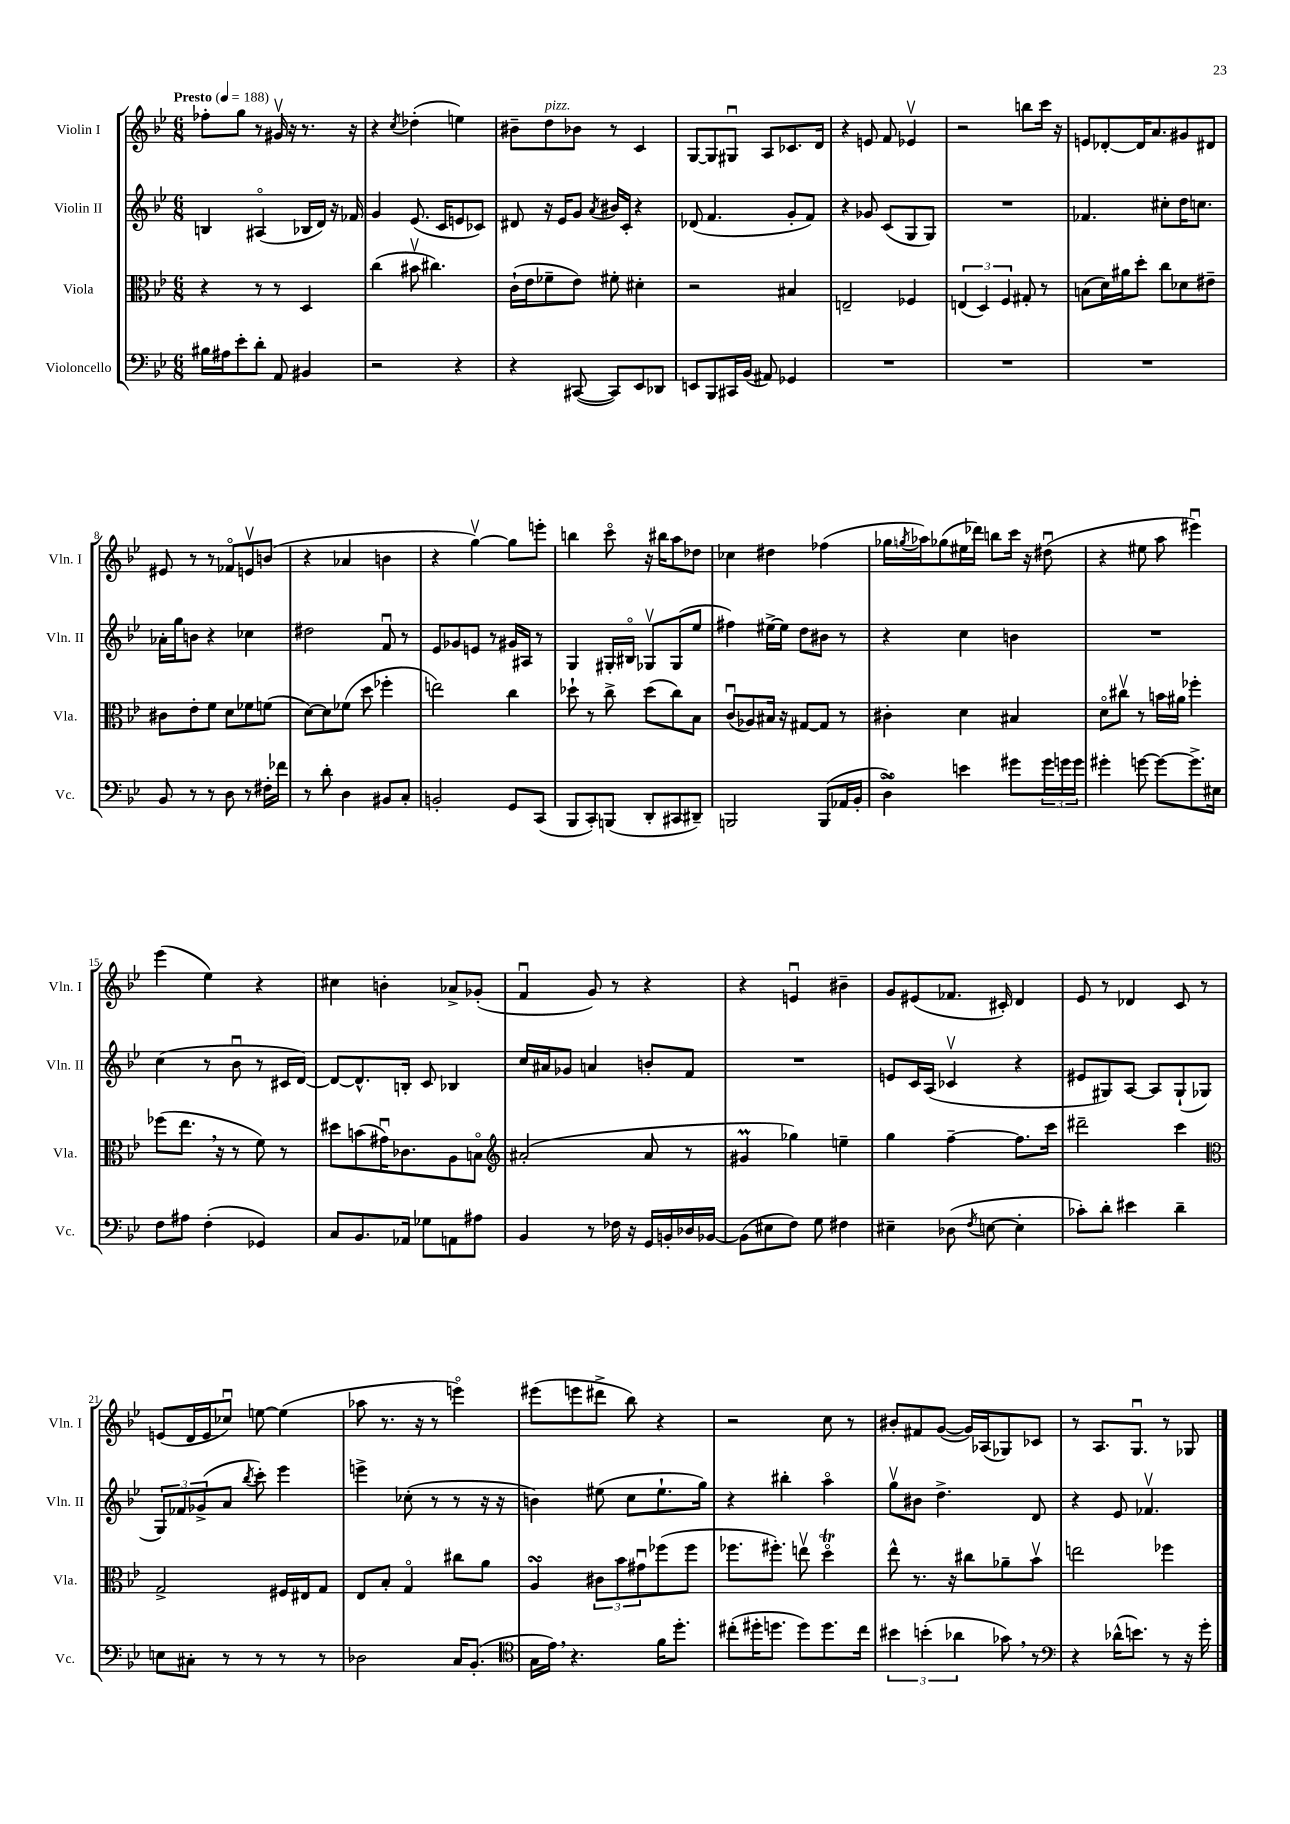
<<
\new StaffGroup <<
\new Staff = "s0" \with { instrumentName = "Violin I" shortInstrumentName = "Vln. I" } {
    \clef treble \key bes \major \numericTimeSignature \time 6/8 \tempo "Presto" 4 = 188
    fes''8-. g''8 r8 gis'16\upbow r16 r8. r16 |
    r4 \acciaccatura { c''8 } des''4-.( e''4) |
    bis'8-- d''8^\markup { \italic "pizz." } bes'8 r8 c'4 |
    g8~ g8 gis8\downbow a8 ces'8. d'16 |
    r4 e'8 f'8 ees'4\upbow |
    r2 b''8 c'''16 r16 |
    e'8 des'8~-. des'16 a'8. gis'8 dis'8 |
    eis'8 r8 r8 fes'8\flageolet e'8\upbow b'8( |
    r4 aes'4 b'4 |
    r4 g''4~\upbow) g''8 e'''8-. |
    b''4 c'''8\flageolet r16 bis''16 a''8 des''8 |
    ces''4 dis''4 fes''4( |
    ges''16 \acciaccatura { g''8 } aes''16) ges''8( eis''16 des'''16) b''8 c'''16 r16 dis''8\downbow( |
    r4 eis''8 a''8 eis'''4\downbow) |
    ees'''4( ees''4) r4 |
    cis''4 b'4-. aes'8-> ges'8-.( |
    f'4\downbow g'8) r8 r4 |
    r4 e'4\downbow bis'4-- |
    g'8 eis'8( fes'8. cis'16-.) d'4 |
    ees'8 r8 des'4 c'8 r8 |
    e'8( d'16 e'16 ces''8\downbow) e''8~ e''4( |
    aes''8 r8. r16 r8 e'''4\flageolet) |
    eis'''8( e'''8 dis'''8-> bes''8) r4 |
    r2 c''8 r8 |
    bis'8-. fis'8 g'8~( g'16) aes16( ges8) ces'8 |
    r8 a8. g8.\downbow r8 ges8 \bar "|." |
}
\new Staff = "s1" \with { instrumentName = "Violin II" shortInstrumentName = "Vln. II" } {
    \clef treble \key bes \major \numericTimeSignature \time 6/8
    b4 ais4\flageolet( bes16 d'16) r16 fes'16 |
    g'4 ees'8.( c'16 e'8 ces'8) |
    dis'8 r16 ees'16 g'8 \acciaccatura { a'8 } bis'16 c'16-. r4 |
    des'8( f'4. g'8-. f'8) |
    r4 ges'8 c'8( g8 g8) |
    R2. |
    fes'4. cis''8-. d''16 c''8. |
    aes'16-. g''16 b'8 r4 ces''4 |
    dis''2 f'8\downbow r8 |
    ees'8 ges'8 e'8 r8 gis'16 ais16 r8 |
    g4 gis16-. bis16\flageolet ges8\upbow ges8( ees''8 |
    fis''4) eis''16~-> eis''16 d''8 bis'8 r8 |
    r4 c''4 b'4 |
    R2. |
    c''4( r8 bes'8\downbow r8 cis'16 d'16~) |
    d'8~ d'8.-^ b16-. c'8 bes4 |
    c''16 ais'16 ges'8 a'4 b'8-. f'8 |
    R2. |
    e'8 c'16 a16( ces'4\upbow r4 |
    eis'8 gis8) a8~ a8 gis8-!( ges8 |
    \tuplet 3/2 { g8) fes'8 ges'8->( } a'8 \acciaccatura { bes''8 } c'''8-.) ees'''4 |
    e'''4-> ces''8-.( r8 r8 r16 r16 |
    b'4) eis''8( c''8 eis''8.-! g''16) |
    r4 bis''4-. a''4\flageolet |
    g''8\upbow bis'8 d''4.-> d'8 |
    r4 ees'8 fes'4.\upbow \bar "|." |
}
\new Staff = "s2" \with { instrumentName = "Viola" shortInstrumentName = "Vla." } {
    \clef alto \key bes \major \numericTimeSignature \time 6/8
    r4 r8 r8 d4 |
    c''4( bis'8\upbow cis''4.) |
    c'16-!( ees'16 fes'8-- ees'8) fis'8-. dis'4-. |
    r2 bis4 |
    e2-- fes4 |
    \tuplet 3/2 { e4( d4) f4 } gis8-. r8 |
    b8( d'16) ais'16 d''8-. c''8 des'8 eis'8-- |
    cis'8 ees'8-. f'8 d'8 fes'8 f'8( |
    d'8~) d'8 fes'8( d''8 fes''4-. |
    e''2) c''4 |
    des''8-! r8 c''8-> des''8( c''8) bes8 |
    c'8\downbow( aes8) bis16 r16 gis8~ gis8 r8 |
    cis'4-. d'4 bis4 |
    d'8\flageolet cis''8\upbow r8 b'16 ais'16 fes''4-. |
    fes''8( ees''8. \breathe r16 r8 f'8) r8 |
    dis''8 b'8( gis'16\downbow) ces'8. a8 b8\flageolet |
    \clef treble ais'2-.( ais'8 r8 |
    gis'4\prall ges''4) e''4-- |
    g''4 f''4~-- f''8. c'''16 |
    dis'''2-- c'''4 |
    \clef alto g2-> fis16 eis16 g8 |
    ees8 bes8-. g4\flageolet cis''8 a'8 |
    a4\turn \tuplet 3/2 { cis'8 bes'8 gis'8\downbow } fes''8( fes''8 |
    fes''8. fis''8.-.) e''8\upbow d''4\flageolet\trill |
    ees''8-^ r8. r16 cis''8 aes'8-- bes'8\upbow |
    e''2 fes''4 \bar "|." |
}
\new Staff = "s3" \with { instrumentName = "Violoncello" shortInstrumentName = "Vc." } {
    \clef bass \key bes \major \numericTimeSignature \time 6/8
    bis16 ais16 ees'8-. d'8-. a,8 bis,4 |
    r2 r4 |
    r4 cis,8~( cis,8) ees,8 des,8 |
    e,8 bes,,8 cis,16 bes,16( ais,8) ges,4 |
    R2. |
    R2. |
    R2. |
    bes,8 r8 r8 d8 r8 fis16-. fes'16 |
    r8 d'8-. d4 bis,8 c8-. |
    b,2-. g,8 c,8( |
    bes,,8 c,8-.) b,,8( d,8-. cis,8 dis,8--) |
    b,,2 b,,8( aes,16 bes,16-. |
    d4->\turn) e'4 gis'8 \tuplet 3/2 { gis'16 g'16 g'16 } |
    gis'4-. g'8~ g'8~ g'8.-> eis16 |
    f8 ais8 f4-.( ges,4) |
    c8 bes,8. aes,16 ges8 a,8 ais8 |
    bes,4 r8 fes16 r16 g,16 b,16-. des16 bes,16~ |
    bes,8( eis8 f8) g8 fis4 |
    eis4-- des8( \acciaccatura { f8 } e8~ e4-. |
    ces'8-.) d'8-. eis'4 d'4-- |
    e8 cis8-. r8 r8 r8 r8 |
    des2 c16 bes,8.-.( |
    \clef tenor g16 ees'16) \breathe r4. f'16 d''8.-. |
    cis''8-.( dis''16-. d''8. d''8) d''8. cis''16 |
    \tuplet 3/2 { bis'4 b'4-.( aes'4 } ges'8) \breathe r8 |
    \clef bass r4 des'16-^( e'8.) r8 r16 g'16-. \bar "|." |
}
>>
>>
